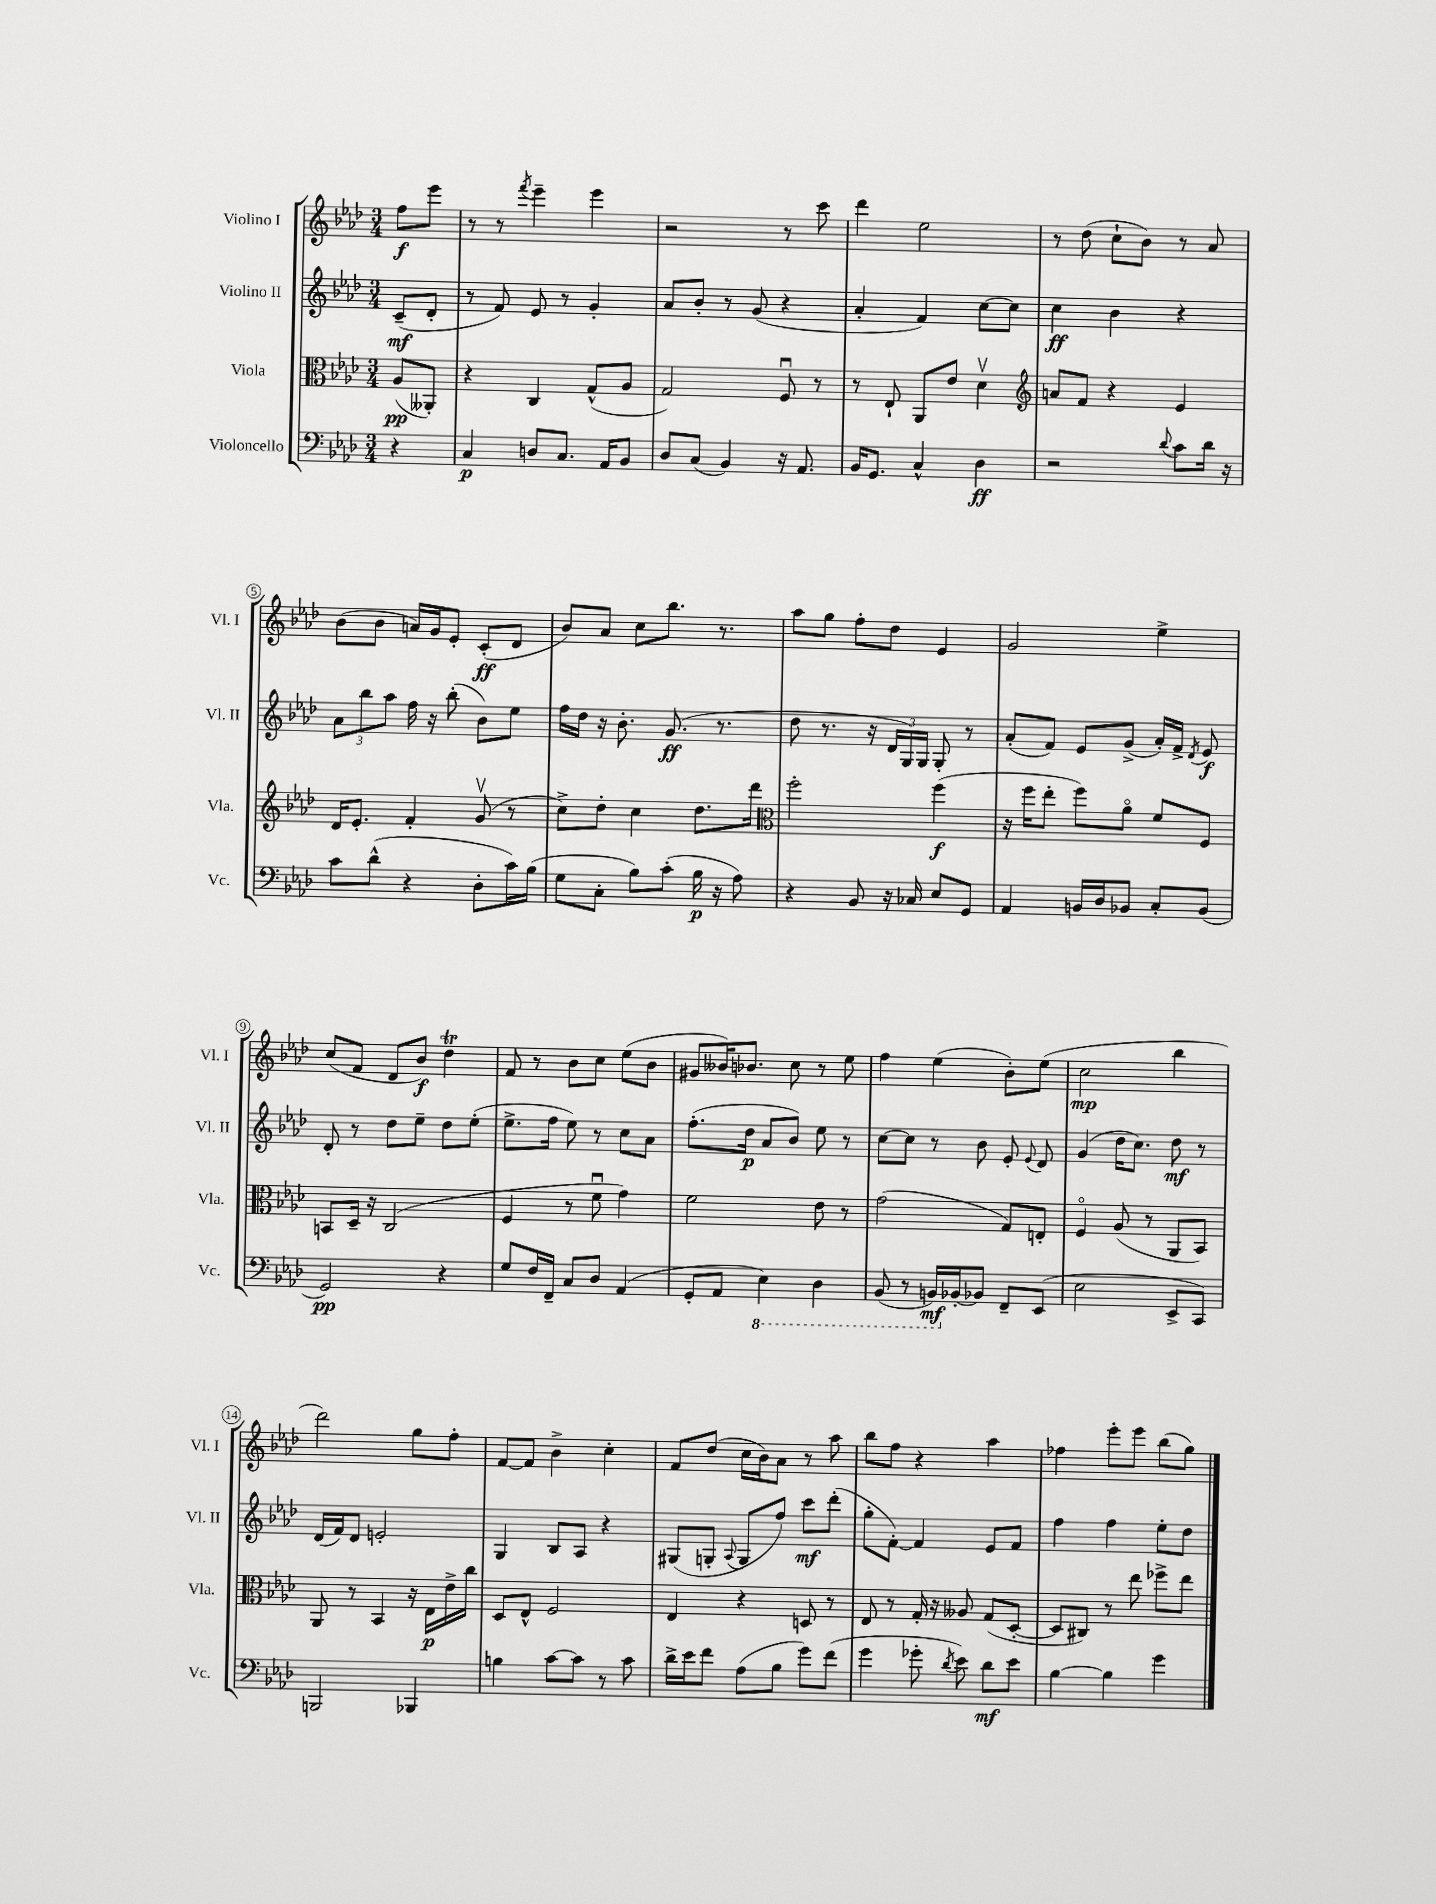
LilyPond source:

<<
\new StaffGroup <<
\new Staff = "s0" \with { instrumentName = "Violino I" shortInstrumentName = "Vl. I" } {
    \clef treble \key aes \major \numericTimeSignature \time 3/4 \partial 4
    \autoBeamOff f''8[\f ees'''8] |
    r8 r8 \acciaccatura { f'''8 } ees'''4-- ees'''4 |
    r2 r8 c'''8 |
    des'''4 ees''2 |
    r8 des''8( c''8[-! bes'8]) r8 aes'8 |
    bes'8[( bes'8] a'16[) g'16 ees'8]-. c'8[-.\ff( des'8] |
    bes'8[) aes'8] c''8[ bes''8.] r8. |
    aes''8[ g''8] f''8[-. des''8] ees'4 |
    g'2 ees''4-> |
    c''8[( f'8] des'8[ bes'8]\f) des''4\trill |
    f'8 r8 bes'8[ c''8] ees''8[( bes'8] |
    gis'8[ beses'16) bes'8.] c''8 r8 ees''8 |
    f''4 ees''4( bes'8[-.) ees''8]( |
    c''2\mp bes''4 |
    des'''2) g''8[ f''8]-. |
    f'8[~ f'8] bes'4-> c''4-. |
    f'8[ des''8]( c''16[ bes'16) aes'8] r8 aes''8 |
    bes''8[ f''8] r4 aes''4 |
    fes''4 ees'''8[-. ees'''8] bes''8[( g''8]) \bar "|." |
}
\new Staff = "s1" \with { instrumentName = "Violino II" shortInstrumentName = "Vl. II" } {
    \clef treble \key aes \major \numericTimeSignature \time 3/4 \partial 4
    \autoBeamOff c'8[--\mf( des'8]-. |
    r8 f'8) ees'8 r8 g'4-. |
    aes'8[ bes'8]-. r8 g'8( r4 |
    aes'4-. f'4) c''8[~ c''8] |
    c''4\ff bes'4 r4 |
    \tuplet 3/2 { aes'8[ bes''8 aes''8] } f''16 r16 bes''8-.( bes'8[) ees''8] |
    f''16[ des''16] r16 bes'8.-. g'8.\ff( r8. |
    des''8 r8. r16 \tuplet 3/2 { des'16[ g16) g16] } g8-. r8 |
    aes'8[-.( f'8]) ees'8[ g'8]->( aes'16[-.) f'16]-> \acciaccatura { des'8 } ees'8\f |
    des'8-. r8 des''8[ ees''8]-- des''8[ ees''8]-.( |
    ees''8.[-> f''16] ees''8) r8 c''8[ aes'8] |
    f''8.[-.( des''16]\p aes'8[ bes'8]) ees''8 r8 |
    c''8[~ c''8] r8 bes'8 ees'8-. \appoggiatura { ees'8 } des'8 |
    g'4( des''16[ c''8.]) des''8\mf r8 |
    des'16[( f'16) des'8] e'2-. |
    g4 bes8[ aes8] r4 |
    gis8[( g8]-. \appoggiatura { aes8 } g8[ f''8]) c'''8[\mf des'''8]-.( |
    g''8[-. f'8]~-.) f'4 ees'8[ f'8] |
    f''4 f''4 ees''8[-. des''8] \bar "|." |
}
\new Staff = "s2" \with { instrumentName = "Viola" shortInstrumentName = "Vla." } {
    \clef alto \key aes \major \numericTimeSignature \time 3/4 \partial 4
    \autoBeamOff aes8[\pp( aeses,8]-.) |
    r4 c4 g8[-^( aes8] |
    g2) f8\downbow r8 |
    r8 ees8-! aes,8[ ees'8] des'4\upbow |
    \clef treble a'8[ f'8] r4 ees'4 |
    des'16[ ees'8.]-. f'4-. g'8\upbow( r8 |
    c''8[->) des''8]-. c''4 des''8.[ des'''16] |
    \clef alto f''2-. f''4\f( |
    r16 f''16[ ees''8]-. f''8[) aes'8]\flageolet f'8[ f8] |
    b,8[ des16]-- r16 c2( |
    f4 r8 f'8\downbow g'4) |
    f'2 ees'8 r8 |
    g'2( g8[) e8]-. |
    f4\flageolet aes8( r8 aes,8[ bes,8]) |
    aes,8 r8 bes,4 r16 ees16[\p ees'16-> c''16] |
    des8[ ees8]-^ f2 |
    ees4 r4 d8 r8 |
    ees8 r8 g16-. r16 aeses8 g8[( des8]~-. |
    des8[ cis8]) r8 ees''8 fes''8[-> ees''8] \bar "|." |
}
\new Staff = "s3" \with { instrumentName = "Violoncello" shortInstrumentName = "Vc." } {
    \clef bass \key aes \major \numericTimeSignature \time 3/4 \partial 4
    \autoBeamOff r4 |
    c4\p d8[ c8.] aes,16[ bes,8] |
    des8[ c8]( bes,4) r16 aes,8. |
    bes,16[ g,8.] c4-^ des4\ff |
    r2 \appoggiatura { des'8 } c'8[ des'16] r16 |
    c'8[ des'8]-^( r4 des8[-. c'16) bes16]( |
    g8[ c8]-. bes8[) c'8]-.( bes16\p r16 aes8) |
    r4 bes,8 r16 ces16 ees8[ g,8] |
    aes,4 b,16[ des16 bes,8] c8[-. bes,8]( |
    g,2\pp) r4 |
    g8[ f16 f,16]-- c8[ des8] aes,4( |
    g,8[-. aes,8] \ottava #-1 ees,4) des,4 |
    bes,,8( r8 b,,16[\mf) \ottava #0 bes,!16~-. bes,!8] f,8[-- ees,8]( |
    ees2 ees,8[-> c,8]) |
    b,,2 bes,,4 |
    b4 c'8[~ c'8] r8 c'8 |
    des'16[-> ees'16 f'8] aes8[( bes8] g'8[) f'8]( |
    g'4 ges'8-. \acciaccatura { des'8 } ees'8) des'8[\mf ees'8] |
    bes4~ bes4 g'4 \bar "|." |
}
>>
>>
\layout { \context { \Score \override BarNumber.stencil = #(make-stencil-circler 0.1 0.3 ly:text-interface::print) } }
